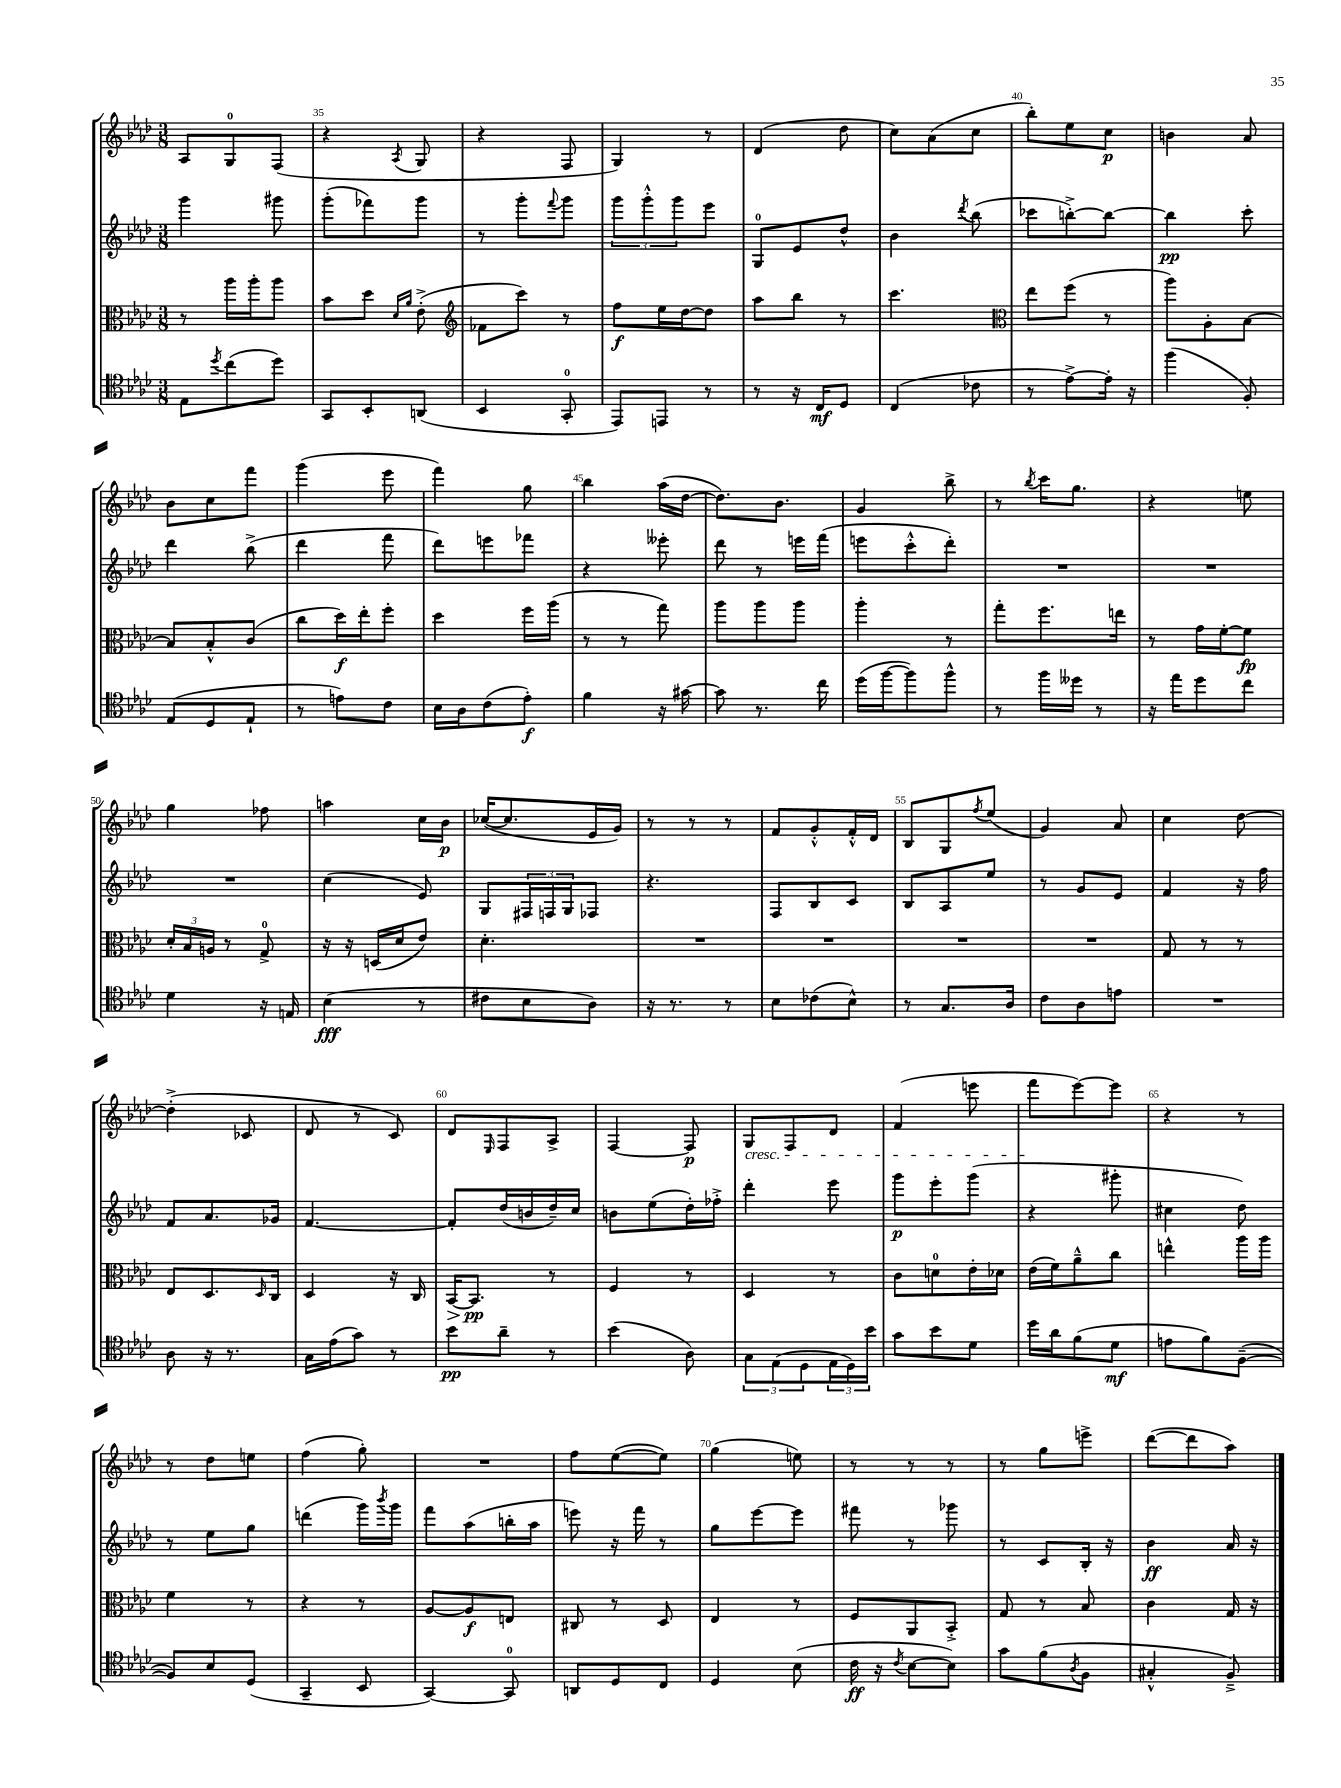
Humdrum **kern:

**kern	**kern	**kern	**kern
*staff4	*staff3	*staff2	*staff1
*clefC4	*clefC3	*clefG2	*clefG2
*k[b-e-a-d-]	*k[b-e-a-d-]	*k[b-e-a-d-]	*k[b-e-a-d-]
*M3/8	*M3/8	*M3/8	*M3/8
8E-	8r	4ggg	8A-
8qdd-	.	.	.
(8cc	16aa-	.	8G
.	16aa-'	.	.
8dd-)	8aa-	8ggg#	(8F
=	=	=	=
8GG	8b-	(8ggg'	4r
8BB-'	8dd-	8fff-)	.
.	16qqd-	.	.
.	16qqa-	.	8qA-
(8AA	(8e-'^	8ggg	8G
=	=	=	=
*	*clefG2	*	*
4BB-	8f-	8r	4r
.	8ccc)	8ggg'	.
.	.	8qqfff	.
8GG'	8r	8ggg	8F
=	=	=	=
8EE-)	8ff	12ggg	4G)
.	.	12ggg'^^	.
8EE	16ee-	.	.
.	.	12ggg	.
.	[16dd-	.	.
8r	8dd-]	8eee-	8r
=	=	=	=
8r	8aa-	8G	(4d-
16r	8bb-	8e-	.
16C	.	.	.
8D-	8r	8dd-^^	8dd-
=	=	=	=
(4C	4.ccc	4b-	8cc)
.	.	.	(8a-
.	.	8qddd-	.
8c-	.	(8bb-	8cc
=	=	=	=
*	*clefC3	*	*
8r	8ee-	8ccc-	8bb-')
[8e-^)	(8ff	[8bb'^)	8ee-
16e-']	8r	8bb_	8cc
16r	.	.	.
=	=	=	=
(4ff	8aa-)	4bb]	4b
.	8A-'	.	.
8F')	[8B-	8ccc'	8a-
=	=	=	=
(8E-	8B-]	4ddd-	8b-
8D-	8B-'^^	.	8cc
8E-`	(8c	(8bb-^	8fff
=	=	=	=
8r	8cc	4ddd-	(4ggg
8e)	16dd-)	.	.
.	16ee-'	.	.
8c	8ff'	8fff	8eee-
=	=	=	=
16B-	4dd-	8ddd-)	4fff)
16A-	.	.	.
(8c	.	8eee	.
8e-')	16ff	8fff-	8gg
.	(16aa-	.	.
=	=	=	=
4f	8r	4r	4bb-
.	8r	.	.
16r	8gg)	8eee--'	(16aa-
[16g#	.	.	[16dd-
=	=	=	=
8g#]	8aa-	8ddd-	8.dd-])
8.r	8aa-	8r	.
.	.	.	8.b-
.	8aa-	16eee	.
16cc	.	(16fff	.
=	=	=	=
(16dd-	4aa-'	8eee	4g
[16ff	.	.	.
8ff])	.	8ccc'^^	.
8ff^^	8r	8ddd-')	8bb-^
=	=	=	=
8r	8gg'	4.r	8r
.	.	.	8qbb-
16ff	8.ff	.	16ccc
16dd--	.	.	8.gg
8r	.	.	.
.	16ee	.	.
=	=	=	=
16r	8r	4.r	4r
16ee-	.	.	.
8dd-	16g	.	.
.	[16f'	.	.
8cc	8f]	.	8ee
=	=	=	=
4d-	24d-'	4.r	4gg
.	24B-	.	.
.	24A	.	.
.	8r	.	.
16r	8G^	.	8ff-
16E	.	.	.
=	=	=	=
(4B-	16r	(4cc	4aa
.	16r	.	.
.	(16D	.	.
.	16d-	.	.
8r	8e-)	8e-)	16cc
.	.	.	16b-
=	=	=	=
8c#	4.d-'	8G	([16cc-
.	.	.	8.cc-]
8B-	.	24F#	.
.	.	24F	.
.	.	24G	.
8A-)	.	8F-	16e-
.	.	.	16g)
=	=	=	=
16r	4.r	4.r	8r
8.r	.	.	.
.	.	.	8r
8r	.	.	8r
=	=	=	=
8B-	4.r	8F	8f
(8c-	.	8B-	8g'^^
8B-^^)	.	8c	16f'^^
.	.	.	16d-
=	=	=	=
8r	4.r	8B-	8B-
8.G	.	8A-	8G
.	.	.	8qff
.	.	8ee-	(8ee-
16A-	.	.	.
=	=	=	=
8c	4.r	8r	4g)
8A-	.	8g	.
8e	.	8e-	8a-
=	=	=	=
4.r	8G	4f	4cc
.	8r	.	.
.	8r	16r	[8dd-
.	.	16ff	.
=	=	=	=
8A-	8E-	8f	(4dd-'^]
16r	8.D-	8.a-	.
8.r	.	.	.
.	.	.	8c-
.	16qqD-	.	.
.	16C	16g-	.
=	=	=	=
16G	4D-	[4.f	8d-
(16e-	.	.	.
8g)	.	.	8r
8r	16r	.	8c)
.	16C	.	.
=	=	=	=
8b-	[16BB-	8f']	8d-
.	8.BB-]	.	.
.	.	.	16qqE-
8a-~	.	(16dd-	8F
.	.	16b	.
8r	8r	16dd-~)	8A-^
.	.	16cc	.
=	=	=	=
(4b-	4F	8b	[4F
.	.	(8ee-	.
8A-)	8r	16dd-')	8F]
.	.	16ff-'^	.
=	=	=	=
12G	4D-	4ddd-'	8G
(12E-	.	.	.
.	.	.	8F
12D-	.	.	.
24E-	8r	8eee-	8d-
24D-)	.	.	.
24b-	.	.	.
=	=	=	=
8g	8c	8ggg	(4f
8b-	8d	8eee-'	.
8d-	16e-'	(8ggg	8eee
.	16d-	.	.
=	=	=	=
16dd-	(16e-	4r	8fff
16a-	16f)	.	.
(8f	8a-~^^	.	[8eee-)
8d-	8cc	8ggg#'	8eee-]
=	=	=	=
8e	4ee^^	4cc#	4r
8f)	.	.	.
([8F~	16aa-	8dd-)	8r
.	16aa-	.	.
=	=	=	=
8F])	4f	8r	8r
8B-	.	8ee-	8dd-
(8D-	8r	8gg	8ee
=	=	=	=
4GG~	4r	(4ddd	(4ff
8BB-	8r	16ggg)	8gg')
.	.	8qbbb-	.
.	.	16ggg	.
=	=	=	=
[4GG)	[8A-	8fff	4.r
.	8A-]	(8aa-	.
8GG]	8E	16bb'	.
.	.	16aa-	.
=	=	=	=
8AA	8C#	8eee)	8ff
8D-	8r	16r	([8ee-
.	.	16fff	.
8C	8D-	8r	8ee-])
=	=	=	=
4D-	4E-	8gg	(4gg
.	.	[8eee-	.
(8B-	8r	8eee-]	8ee)
=	=	=	=
16c	8F	8fff#	8r
16r	.	.	.
8qc	.	.	.
[8B-	8AA-	8r	8r
8B-])	8BB-'^	8ggg-	8r
=	=	=	=
8g	8G	8r	8r
(8f	8r	8c	8gg
8qA-	.	.	.
8F	8B-	16B-'	8eee^
.	.	16r	.
=	=	=	=
4G#'^^	4c	4b-	([8ddd-
.	.	.	8ddd-]
8F~^)	16G	16a-	8aa-)
.	16r	16r	.
==	==	==	==
*-	*-	*-	*-
